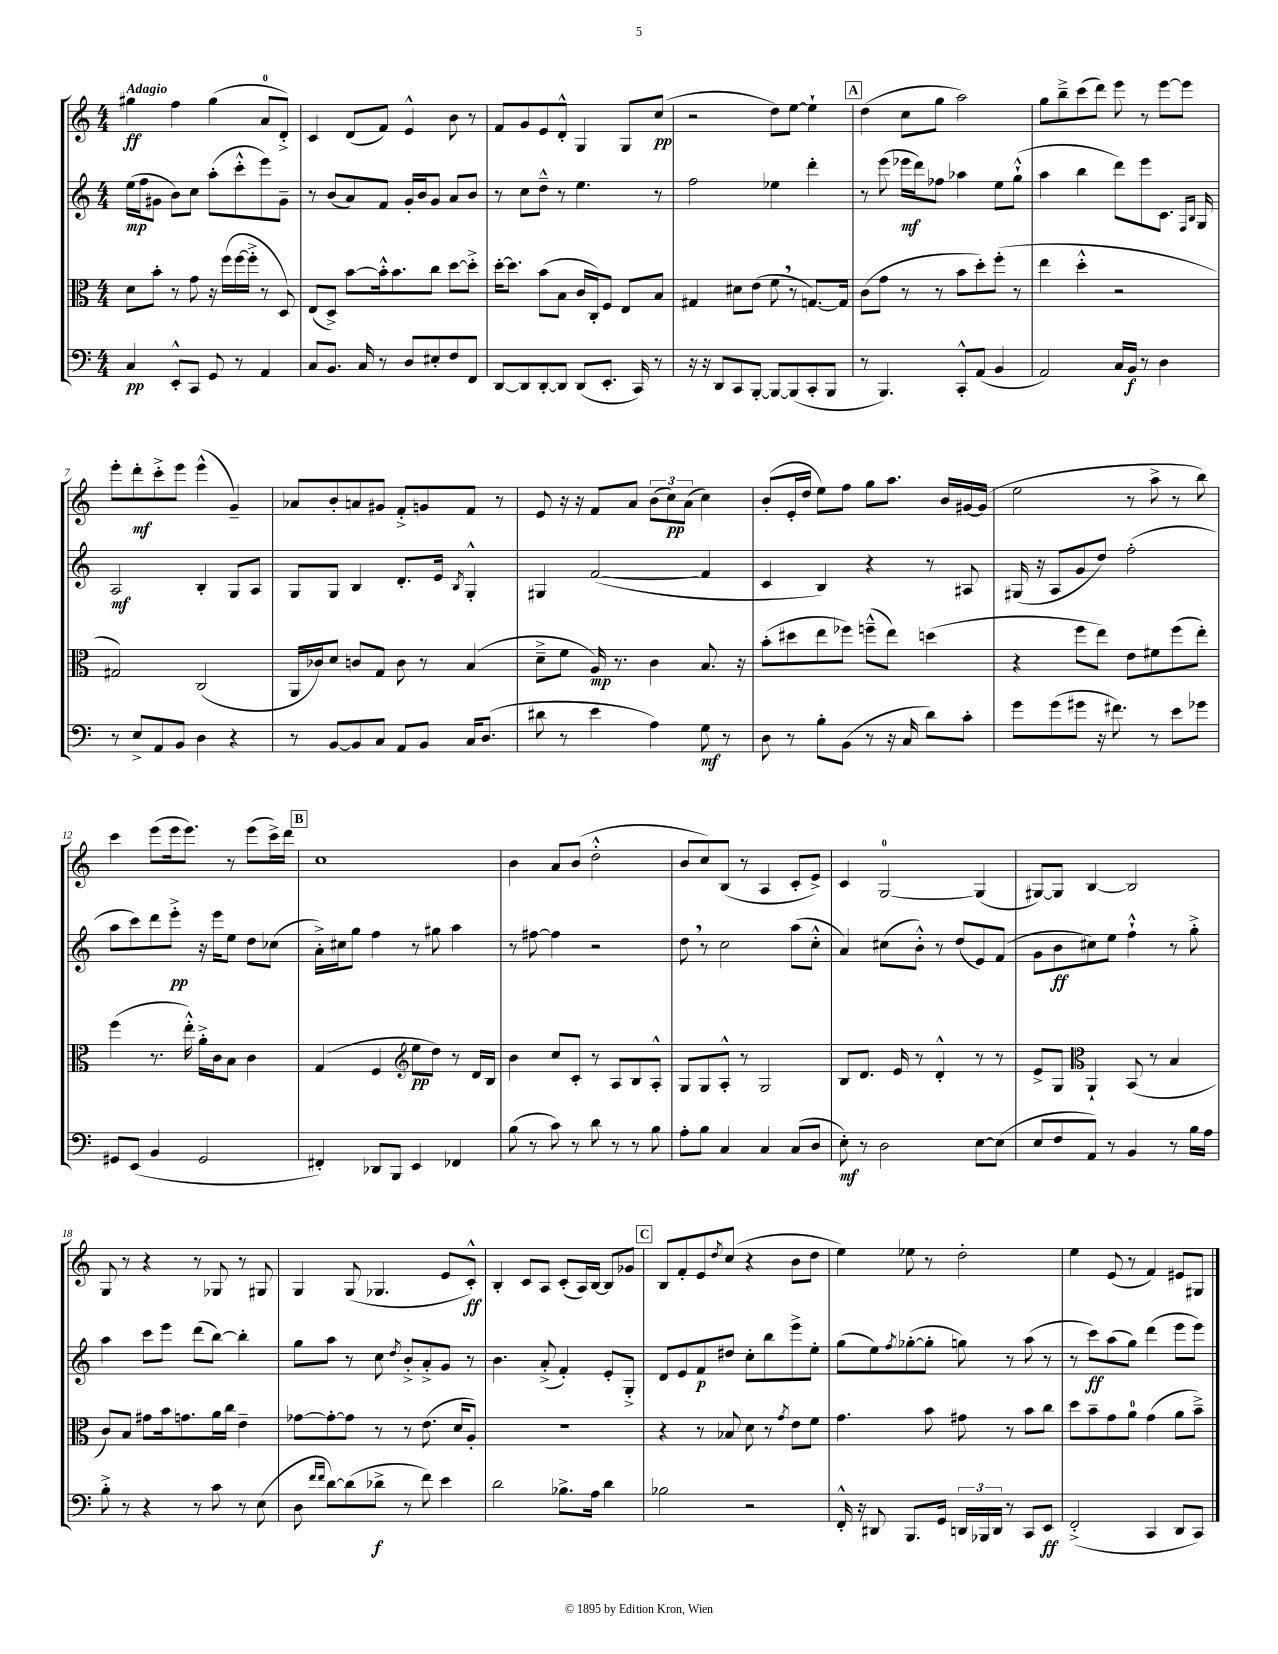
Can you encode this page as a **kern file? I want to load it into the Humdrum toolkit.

**kern	**kern	**kern	**kern
*staff4	*staff3	*staff2	*staff1
*clefF4	*clefC3	*clefG2	*clefG2
*k[]	*k[]	*k[]	*k[]
*M4/4	*M4/4	*M4/4	*M4/4
4C/	8d\L	(16ee\LL	4gg#\
.	.	16ff\J	.
.	8b'\J	8g#\J	.
8EE'^^/L	8r	8b\L)	4ff\
8CC/J	8g\	8cc\J	.
8GG/	16r	(8aa'\L	(4gg#\
.	(16ff\LL	.	.
8r	[16ff\	8ccc'^^\	.
.	16ff'^\]JJ	.	.
4AA/	8r	8eee\)	8a/L
.	8D/)	8g#~\J	8d'^/J)
=	=	=	=
8C/L	(8E/L	8r	4c/
8.BB/J	8D^/J)	(8b/L	.
.	[8b\L	8a/)	(8d/L
16C/	.	.	.
8r	16b'^^\]k	8f/J	8f/J)
.	8.b\	.	.
8D/L	.	16g'/LL	4e^^/
.	.	16b/J	.
8E#'/	8cc\J	8g/J	.
8F/	[8dd\L	8a/L	8b\
8FF/J	8dd'^\]J	8b/J	8r
=	=	=	=
[8DD/L	[16dd'\LK	8r	8f/L
.	8.dd\]J	.	.
8DD/]	.	8cc\L	8g/
[8DD'/	(8b\L	8dd~^^\J	8e/
8DD/]J	8B\J	8r	8d'^^/J
(8DD/L	16c/LL	4.ee\	4G/
.	16C'/J)	.	.
8.EE'/J	8F/J	.	.
.	8E/L	.	8G/L
16CC/)	.	.	.
8r	8B/J	8r	(8cc/J
=	=	=	=
16r	4G#/	2ff\	2r
16r	.	.	.
8DD/L	.	.	.
8CC/	8d#\L	.	.
[8BBB'/J	(8e\J	.	.
8BBB/_L	8f\	4ee-\	8dd\L)
(8BBB/]	8r	.	[8ee\J
8CC'/	[8.G/L)	4ddd'\	4ee`\]
8BBB/J	.	.	.
.	16G/]Jk	.	.
=	=	=	=
8r	(8c\L	8r	(4dd\
4.BBB/)	8g\J	(8eee\	.
.	8r	16eee-\LL	8cc\L
.	.	16ddd\J)	.
.	8r	8ff-\J	8gg\J
8CC'^^/L	8b\L	4aa-\	2aa\)
(8AA/J	8dd'\)	.	.
4BB/	(8ff'\J	8ee\L	.
.	8r	(8gg`^^\J	.
=	=	=	=
2AA/)	4ee\	4aa\	8gg\L
.	.	.	8bb~^\
.	4dd'^^\	4bb\	(8ccc\
.	.	.	8ddd\J)
16C/LL	2r	8ddd\L)	8eee\
16BB/JJ	.	.	.
8r	.	8eee\	8r
4D\	.	8.c\J	[8eee\L
.	.	.	8eee\]J
.	.	16qqF/LL	.
.	.	16qqB/JJ	.
.	.	16G/	.
=	=	=	=
8r	2G#/)	2A/	8eee'\L
8E^/L	.	.	8ddd'\
8AA/	.	.	8ccc'^\
8BB/J	.	.	8eee\J
4D\	(2C/	4B'/	(4eee^^\
4r	.	8G/L	4g~/)
.	.	8A/J	.
=	=	=	=
8r	16AA/LL	8G/L	8a-/L
.	16c-/J)	.	.
[8BB/L	8d/J	8G/J	8b'/
8BB/]	8c/L	4B/	8a/
8C/J	8G/J	.	8g#/J
8AA/L	8c\	8.d'/L	8f'^/L
8BB/J	8r	.	8g/
.	.	16e/Jk	.
.	.	8qB/	.
16C/LK	(4B/	4G'^^/	8f/J
(8.D/J	.	.	.
.	.	.	8r
=	=	=	=
8d#\	8d~^\L	4G#/	8e/
8r	8f\J	.	16r
.	.	.	16r
4e\	16A/)	([2f/	8f/L
.	8.r	.	.
.	.	.	8a/J
4A\)	4c\	.	(12b\L
.	.	.	12cc\)
.	.	.	(12a\J
8G\	8.B/	4f/]	4cc\)
8r	.	.	.
.	16r	.	.
=	=	=	=
8D\	(8b'\L	4c/	(8b'/L
8r	8dd#\	.	16e'/L
.	.	.	16dd/JJ
8B'\L	8ee\	4B/)	8ee\L)
(8BB\J	8ff-\J)	.	8ff\J
8r	(8ff~^^\L	4r	8gg\L
16r	8ee\J)	.	8.aa\J
16C/	.	.	.
8d\L)	(4dd\	8r	.
.	.	.	16b/LL
8c'\J	.	8A#/	[16g#/
.	.	.	(16g#/]JJ
=	=	=	=
8g\L	4r	(16G#/	2ee\
.	.	16r	.
(8g\	.	8A/L	.
8g#\J	8ff\L	8g/	.
16r	8ee\J)	8dd/J)	.
8.f#\)	.	.	.
.	8e\L	(2ff'\	8r
8r	8f#\	.	8aa^\
8e\L	(8ff\	.	8r
8g-\J	8ee'\J)	.	8bb\)
=	=	=	=
8GG#/L	(4ff\	8aa\L	4ccc\
(8EE/J	.	8ccc\)	.
4BB/	8.r	8ddd\	(8eee\L
.	.	8eee'^\J	16eee\k
.	16ee'^^\)	.	8.eee\J)
2GG#/	16a'^\LL	16r	.
.	16c\J	16eee\LK	.
.	8B\J	8ee\J	8r
.	4c\	8dd\L	(8eee\L
.	.	(8cc-\J	16ccc^\L)
.	.	.	16ddd\JJ
=	=	=	=
4FF#'/)	(4G/	16a'^\LL)	1cc
.	.	16cc#\J	.
.	.	8gg\J	.
8DD-/L	4F/	4ff\	.
8BBB/J	.	.	.
*	*clefG2	*	*
4EE/	8ee\L	8r	.
.	8dd\J)	8gg#\	.
4FF-/	8r	4aa\	.
.	16d/LL	.	.
.	16B/JJ	.	.
=	=	=	=
(8B\	4b\	8r	4b\
8r	.	[8ff#\	.
8c\)	8cc/L	4ff#\]	8a/L
8r	8c'/J	.	(8b/J
8d\	8r	2r	2dd'^^\
8r	8A/L	.	.
8r	8B/	.	.
8B\	8A'^^/J	.	.
=	=	=	=
8A'\L	8G/L	8dd\	8b/L
8B\J	8G/	8r	8cc/)
4C/	8A'^^/J	2cc\	(8B/J
.	8r	.	8r
4C/	2G/	.	4A/
(8C/L	.	(8aa\L	8c'/L
8D/J	.	8cc'^^\J	8e^/J)
=	=	=	=
8E'\)	8B/L	4a/)	4c/
8r	8.d/J	.	.
2D\	.	(8cc#\L	[2G/
.	16e/	.	.
.	8r	8b'^^\J)	.
.	4d'^^/	8r	.
.	.	(8dd/L	.
[8E\L	8r	8e/)	(4G/]
(8E\]J	8r	(8f/J	.
=	=	=	=
8E/L	8e^/L	8g\L	[8G#/L)
8F/	8G/J	8b\	8G#/]J
*	*clefC3	*	*
8AA/J)	4AA`/	8cc#\)	[4B/
8r	.	8ee\J	.
4BB/	(8BB/	4ff`^^\	2B/]
.	8r	.	.
8r	4B/	8r	.
16B\LL	.	8gg'^\	.
16A\JJ	.	.	.
=	=	=	=
8B'^\	8c/L)	4aa\	8G/
8r	8B/J	.	8r
4r	8g#\L	8ccc\L	4r
.	16b\k	8eee\J	.
.	8.g\	.	.
8r	.	(8ddd\L	8r
8c\	16a\L	[8bb\J)	8G-/
.	16cc\JJ	.	.
8r	4e~\	4bb'\]	8r
(8E\	.	.	8G#/
=	=	=	=
8D\	[8g-\L	8gg\L	4G/
16qqf/LL	.	.	.
16qqf/JJ	.	.	.
[8d\L)	8g-'\_	8aa\J	.
(8d\]	8g-\]J	8r	(8G/
8d-^\J	8r	8cc\	4.G-/
.	.	8qdd/	.
8r	8r	8b'^/L	.
8f\)	(8.e\	8a'^/	.
4e\	.	8g/J	8e/L
.	16d/LK	.	.
.	8A'/J)	8r	8c'^^/J)
=	=	=	=
2d\	1r	4.b\	4B'/
.	.	.	8c/L
.	.	(8a'^/	8A/J
8.B-^\L	.	4f'/)	(8c'/L
.	.	.	16A/L)
16A\Jk	.	.	[16B/JJ
4d\	.	8e'/L	8B/]L
.	.	8G'^/J	8g-/J
=	=	=	=
2B-\	4r	8d/L	8B/L
.	.	8e/	8f'/
.	8r	8f/	8e/
.	.	.	8qdd/
.	8B-/	8dd#/J	(8cc/J
2r	8d\	8cc'\L	4r
.	8r	8bb\	.
.	8qg/	.	.
.	8e\L	8eee^\	8b\L
.	8f\J	8ee'\J	8dd\J
=	=	=	=
16FF'^^/	4.g\	(8gg\L	4ee\)
16r	.	.	.
8DD#/	.	8ee\)	.
.	.	8qff/	.
8.BBB/L	.	([8gg-'\	8ee-\
.	8b\	8gg-'\]J	8r
16GG/Jk	.	.	.
24DD/LL	8g#\	8gg\)	2dd'\
24BBB-/	.	.	.
24DD/JJ	.	.	.
8r	8r	8r	.
8CC/L	8b\L	(8aa\	.
8EE/J	8cc\J	8r	.
=	=	=	=
(2FF'^/	8dd\L	8r	4ee\
.	8b~\	8ccc\L)	.
.	8g\	(8aa\	(8e/
.	8a\J	8gg\J)	8r
4CC/	(4g\	(4ddd\	4f/)
8DD/L	8a\L	8eee\L	8e#/L
8CC/J)	8b~^\J)	8eee\J)	8G#/J
==	==	==	==
*-	*-	*-	*-
